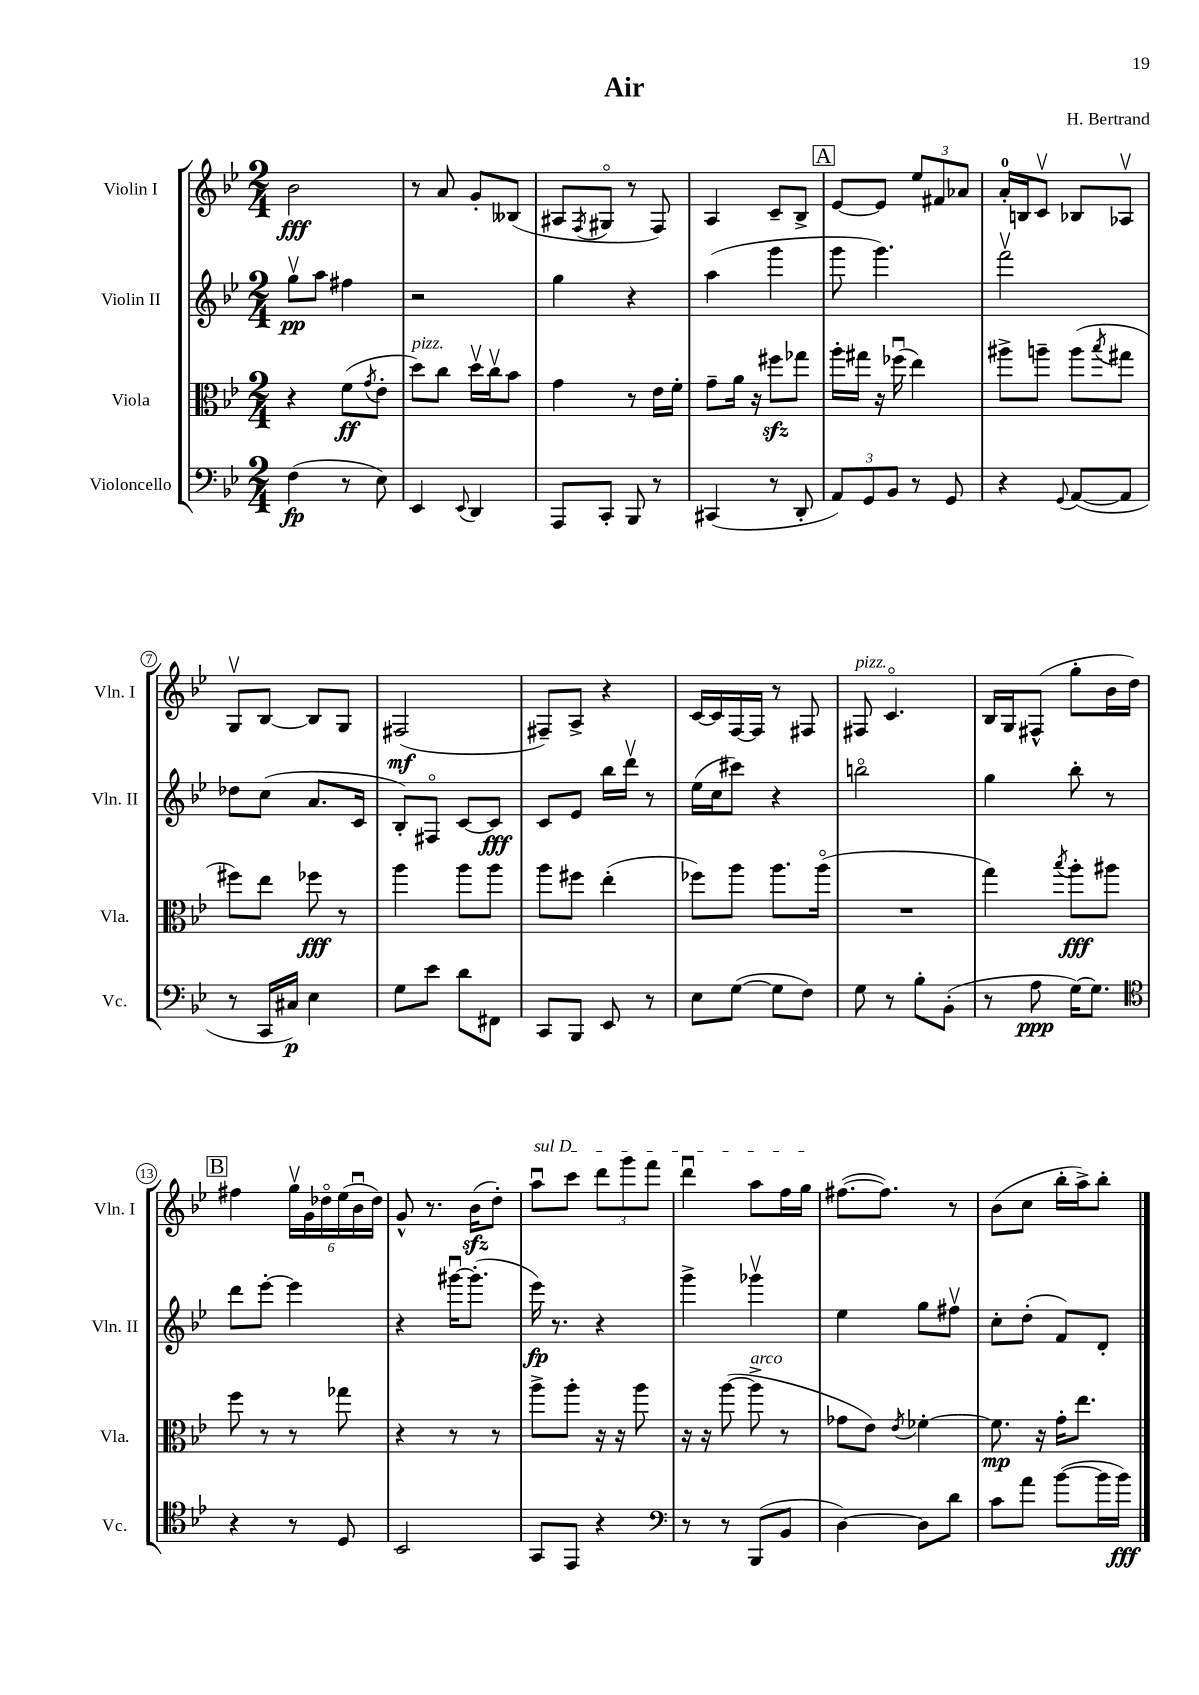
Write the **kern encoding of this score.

**kern	**dynam	**kern	**dynam	**kern	**dynam	**kern	**dynam
*part4	*part4	*part3	*part3	*part2	*part2	*part1	*part1
*staff4	*staff4	*staff3	*staff3	*staff2	*staff2	*staff1	*staff1
*I"Violoncello	*	*I"Viola	*	*I"Violin II	*	*I"Violin I	*
*I'Vc.	*	*I'Vla.	*	*I'Vln. II	*	*I'Vln. I	*
*clefF4	*	*clefC3	*	*clefG2	*	*clefG2	*
*k[b-e-]	*	*k[b-e-]	*	*k[b-e-]	*	*k[b-e-]	*
*M2/4	*	*M2/4	*	*M2/4	*	*M2/4	*
=1	=1	=1	=1	=1	=1	=1	=1
(4F\	fp	4r	.	8ggv\L	pp	2b-\	fff
.	.	.	.	8aa\J	.	.	.
8r	.	(8f\L	ff	4ff#X\	.	.	.
.	.	8qg/	.	.	.	.	.
8E-\)	.	8e-'\J	.	.	.	.	.
=2	=2	=2	=2	=2	=2	=2	=2
!	!	!LO:TX:a:i:t=pizz.	!	!	!	!	!
4EE-/	.	8dd\L)	.	2r	.	8r	.
.	.	8cc\J	.	.	.	8a/	.
8qqEE-/	.	.	.	.	.	.	.
4DD/	.	16ddv\LL	.	.	.	8g'/L	.
.	.	16ccv\J	.	.	.	.	.
.	.	8b-\J	.	.	.	(8B--X/J	.
=3	=3	=3	=3	=3	=3	=3	=3
8AAA/L	.	4g\	.	4gg\	.	8A#X/L	.
.	.	.	.	.	.	8qF/	.
8CC'/J	.	.	.	.	.	8G#X/J	.
8BBB-/	.	8r	.	4r	.	8r	.
8r	.	16e-\LL	.	.	.	8F/)	.
.	.	16f'\JJ	.	.	.	.	.
=4	=4	=4	=4	=4	=4	=4	=4
(4CC#X/	.	8g~\L	.	(4aa\	.	4A/	.
.	.	16a\Jk	.	.	.	.	.
.	.	16r	.	.	.	.	.
8r	.	8ff#Xzz\L	.	4ggg\	.	8c~/L	.
8DD'/	.	8gg-X\J	.	.	.	8B-^/J	.
!!LO:REH:place=s1:t=A
=5	=5	=5	=5	=5	=5	=5	=5
12AA/L)	.	16aa'\LL	.	8ggg\	.	[8e-/L	.
.	.	16gg#X\JJ	.	.	.	.	.
12GG/	.	.	.	.	.	.	.
.	.	16r	.	4.ggg\)	.	8e-/J]	.
12BB-/J	.	.	.	.	.	.	.
.	.	(16ff-Xu\	.	.	.	.	.
8r	.	4ee-\)	.	.	.	12ee-/L	.
.	.	.	.	.	.	12f#X/	.
8GG/	.	.	.	.	.	.	.
.	.	.	.	.	.	12a-X/J	.
=6	=6	=6	=6	=6	=6	=6	=6
4r	.	8aa#X^\L	.	2fffv\	.	16a'/LL	.
.	.	.	.	.	.	16Bn/J	.
.	.	8aan~\J	.	.	.	8cv/J	.
8qqGG/	.	.	.	.	.	.	.
([8AA/L	.	(8aa\L	.	.	.	8B-X/L	.
.	.	8qbb-/	.	.	.	.	.
8AA/J]	.	8gg#X\J	.	.	.	8A-Xv/J	.
!!LO:LB:g=z
=7	=7	=7	=7	=7	=7	=7	=7
8r	.	8ff#X\L)	.	8dd-X\L	.	8Gv/L	.
16CC/LL	.	8ee-\J	.	(8cc\J	.	[8B-/J	.
16C#X/JJ)	p	.	.	.	.	.	.
4E-\	.	8ff-X\	fff	8.a/L	.	8B-/L]	.
.	.	8r	.	.	.	8G/J	.
.	.	.	.	16c/Jk	.	.	.
=8	=8	=8	=8	=8	=8	=8	=8
8G\L	.	4aa\	.	8B-'/L)	.	(2F#X/	mf
8e-\J	.	.	.	8F#X/J	.	.	.
8d\L	.	8aa\L	.	[8c/L	.	.	.
8FF#X\J	.	8aa\J	.	8c/J]	fff	.	.
=9	=9	=9	=9	=9	=9	=9	=9
8CC/L	.	8aa\L	.	8c/L	.	8F#X~/L)	.
8BBB-/J	.	8ff#X\J	.	8e-/J	.	8A^/J	.
8EE-/	.	(4ee-'\	.	16bb-\LL	.	4r	.
.	.	.	.	16dddv\JJ	.	.	.
8r	.	.	.	8r	.	.	.
=10	=10	=10	=10	=10	=10	=10	=10
8E-\L	.	8ff-X\L)	.	(16ee-\LL	.	[16c/LL	.
.	.	.	.	16cc\J	.	16c/]	.
([8G\J	.	8aa\J	.	8ccc#X\J)	.	[16F/	.
.	.	.	.	.	.	16F/JJ]	.
8G\L]	.	8.aa\L	.	4r	.	8r	.
8F\J)	.	.	.	.	.	8F#X/	.
.	.	(16aa\Jk	.	.	.	.	.
=11	=11	=11	=11	=11	=11	=11	=11
!	!	!	!	!	!	!LO:TX:a:i:t=pizz.	!
8G\	.	2r	.	2bbn\	.	8F#X/	.
8r	.	.	.	.	.	4.c/	.
8B-'\L	.	.	.	.	.	.	.
(8BB-'\J	.	.	.	.	.	.	.
=12	=12	=12	=12	=12	=12	=12	=12
8r	.	4gg\)	.	4gg\	.	16B-/LL	.
.	.	.	.	.	.	16G/J	.
8A\	ppp	.	.	.	.	(8F#X^^/J	.
.	.	8qbb-/	.	.	.	.	.
[16G\KL)	.	8aa'\L	fff	8bb-'\	.	8gg'\L	.
8.G\J]	.	.	.	.	.	.	.
.	.	8aa#X\J	.	8r	.	16b-\L	.
.	.	.	.	.	.	16dd\JJ)	.
!!LO:LB:g=z
!!LO:REH:place=s1:t=B
=13	=13	=13	=13	=13	=13	=13	=13
*clefC4	*	*	*	*	*	*	*
4r	.	8ff\	.	8ddd\L	.	4ff#X\	.
.	.	8r	.	[8eee-'\J	.	.	.
8r	.	8r	.	4eee-\]	.	24ggv\LL	.
.	.	.	.	.	.	24g\	.
.	.	.	.	.	.	24dd-X\	.
8D/	.	8gg-X\	.	.	.	(24ee-\	.
.	.	.	.	.	.	24b-u\	.
.	.	.	.	.	.	24dd-\JJ)	.
=14	=14	=14	=14	=14	=14	=14	=14
2BB-/	.	4r	.	4r	.	8g^^/	.
.	.	.	.	.	.	8.r	.
.	.	8r	.	[16ggg#Xu\KL	.	.	.
.	.	.	.	(8.ggg#'\J]	.	(16b-zz\KL	.
.	.	8r	.	.	.	8dd'\J)	.
=15	=15	=15	=15	=15	=15	=15	=15
!	!	!	!	!	!	!LO:TX:a:i:t=sul D	!
8GG/L	.	8aa^\L	.	16eee-\)	fp	8aau\L	.
.	.	.	.	8.r	.	.	.
8EE-/J	.	8aa'\J	.	.	.	8ccc\J	.
4r	.	16r	.	4r	.	12ddd\L	.
.	.	16r	.	.	.	.	.
.	.	.	.	.	.	12ggg\	.
.	.	8aa\	.	.	.	.	.
.	.	.	.	.	.	12fff\J	.
=16	=16	=16	=16	=16	=16	=16	=16
*clefF4	*	*	*	*	*	*	*
8r	.	16r	.	4ggg^\	.	4dddu\	.
.	.	16r	.	.	.	.	.
8r	.	([8aa\	.	.	.	.	.
!	!	!LO:TX:a:i:t=arco	!	!	!	!	!
(8BBB-/L	.	8aa^\]	.	4ggg-Xv\	.	8aa\L	.
8BB-/J	.	8r	.	.	.	16ff\L	.
.	.	.	.	.	.	16gg\JJ	.
=17	=17	=17	=17	=17	=17	=17	=17
[4D\)	.	8g-X\L	.	4ee-\	.	([8.ff#X\L	.
.	.	8e-\J)	.	.	.	.	.
.	.	.	.	.	.	8.ff#\J])	.
.	.	8qe-/	.	.	.	.	.
8D\L]	.	[4f-X'\	.	8gg\L	.	.	.
8d\J	.	.	.	8ff#Xv\J	.	8r	.
=18	=18	=18	=18	=18	=18	=18	=18
8c\L	.	8.f-\]	mp	8cc'\L	.	(8b-\L	.
8a\J	.	.	.	(8dd'\J	.	8cc\J	.
.	.	16r	.	.	.	.	.
([8b-\L	.	16g'\KL	.	8f/L)	.	16bb-'\LL	.
.	.	8.ee-\J	.	.	.	16aa^\J)	.
16b-\L]	.	.	.	8d'/J	.	8bb-'\J	.
16b-\JJ)	fff	.	.	.	.	.	.
==	==	==	==	==	==	==	==
*-	*-	*-	*-	*-	*-	*-	*-
